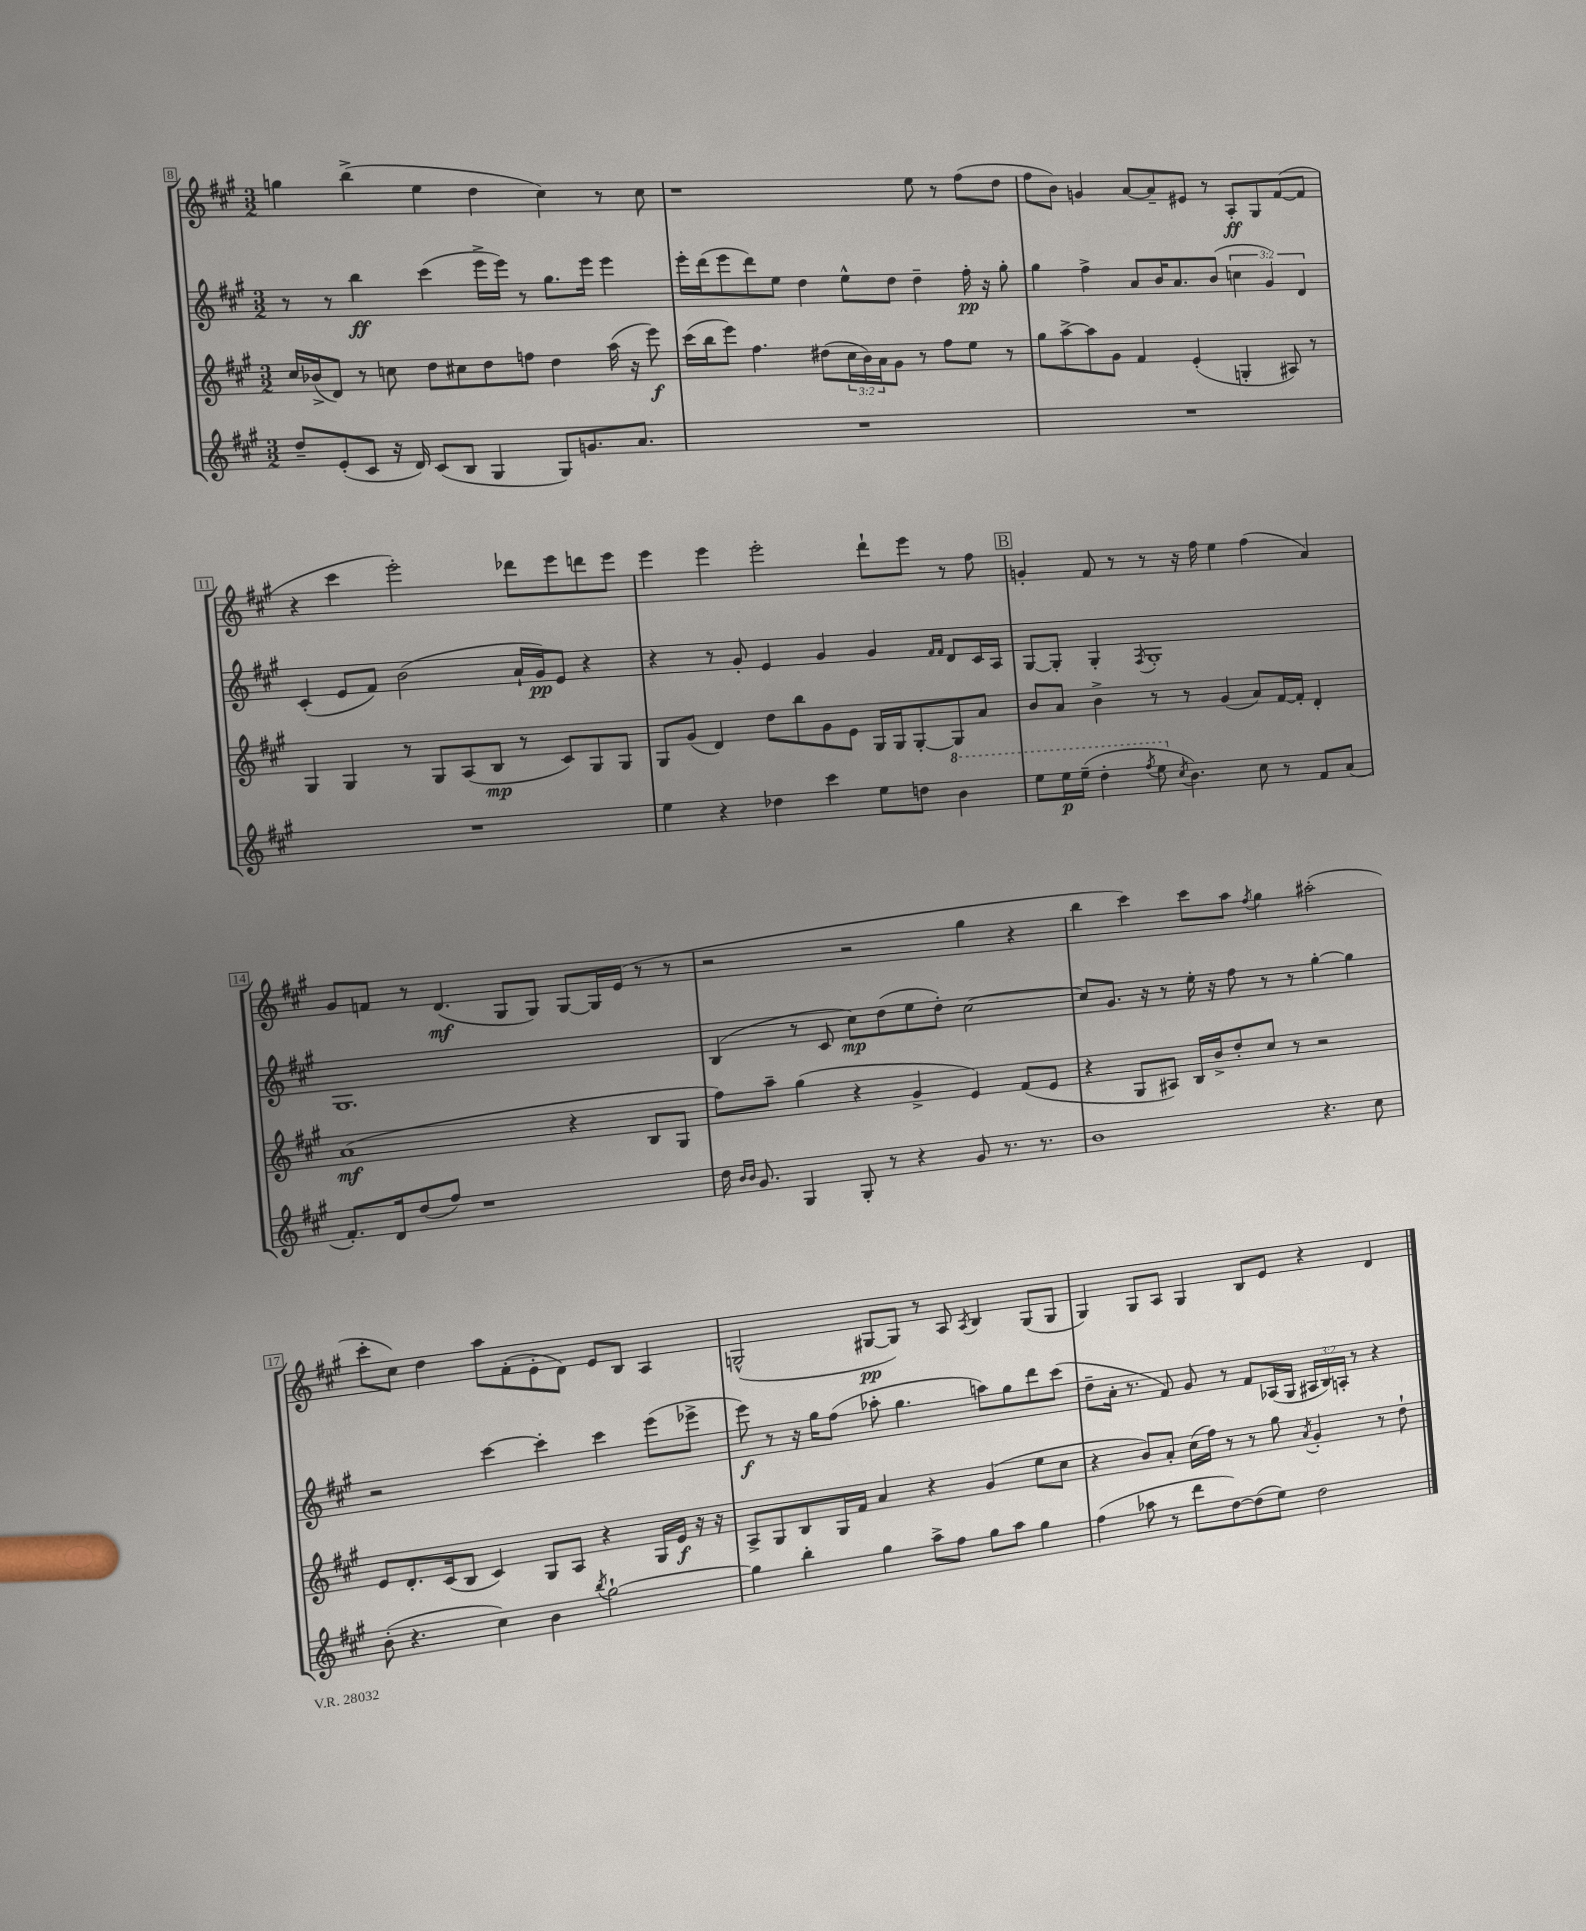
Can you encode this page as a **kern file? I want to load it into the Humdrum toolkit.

**kern	**dynam	**kern	**dynam	**kern	**dynam	**kern	**dynam
*part4	*part4	*part3	*part3	*part2	*part2	*part1	*part1
*staff4	*staff4	*staff3	*staff3	*staff2	*staff2	*staff1	*staff1
*clefG2	*	*clefG2	*	*clefG2	*	*clefG2	*
*k[f#c#g#]	*	*k[f#c#g#]	*	*k[f#c#g#]	*	*k[f#c#g#]	*
*M3/2	*	*M3/2	*	*M3/2	*	*M3/2	*
=8	=8	=8	=8	=8	=8	=8	=8
8dd~/L	.	16cc#/LL	.	8r	.	4ggn\	.
.	.	(16b-X^/J	.	.	.	.	.
(8e'/	.	8d/J)	.	8r	.	.	.
8c#/J	.	8r	.	4bb\	ff	(4bb^\	.
16r	.	8ccn\	.	.	.	.	.
16d/)	.	.	.	.	.	.	.
(8c#/L	.	8dd\L	.	(4ccc#\	.	4ee\	.
8B/J	.	8cc#X\	.	.	.	.	.
4G#/	.	8dd\	.	16eee^\LL	.	4dd\	.
.	.	.	.	16eee\JJ)	.	.	.
.	.	8ffn\J	.	8r	.	.	.
8G#/L)	.	4dd\	.	8.gg#\L	.	4cc#\)	.
8.gn/	.	.	.	.	.	.	.
.	.	.	.	16eee\Jk	.	.	.
.	.	(16aa\	.	4eee\	.	8r	.
8.a/J	.	16r	.	.	.	.	.
.	.	8eee\)	f	.	.	8cc#\	.
=9	=9	=9	=9	=9	=9	=9	=9
1.r	.	(16ccc#\LL	.	16eee'\LL	.	1r	.
.	.	16bb\J	.	(16ddd\J	.	.	.
.	.	8eee\J)	.	8eee\	.	.	.
.	.	4.ff#\	.	8ddd\)	.	.	.
.	.	.	.	8ee\J	.	.	.
.	.	.	.	4dd\	.	.	.
.	.	(8dd#X\L	.	.	.	.	.
.	.	24cc#\L	.	8ee^^\L	.	.	.
.	.	24b\)	.	.	.	.	.
.	.	24a\J	.	.	.	.	.
.	.	8g#\J	.	8dd\J	.	.	.
.	.	8r	.	4dd~\	.	8ee\	.
.	.	8ff#\L	.	.	.	8r	.
.	.	8ee\J	.	16ff#'\	pp	(8ff#\L	.
.	.	.	.	16r	.	.	.
.	.	8r	.	8gg#'\	.	8dd\J	.
=10	=10	=10	=10	=10	=10	=10	=10
1.r	.	8gg#\L	.	4gg#\	.	8ff#\L	.
.	.	[8aa^\	.	.	.	8b\J)	.
.	.	8aa\]	.	4ff#^\	.	4gn/	.
.	.	8g#\J	.	.	.	.	.
.	.	4f#/	.	8a/L	.	[8a/L	.
.	.	.	.	16b/K	.	8a~/]	.
.	.	.	.	8.a/	.	.	.
.	.	(4e'/	.	.	.	8e#X/J	.
.	.	.	.	(8b/J	.	8r	.
.	.	4Gn'/	.	6ccn\	.	8A'/L	ff
.	.	.	.	.	.	8G#/	.
.	.	.	.	6g#/)	.	.	.
.	.	8A#X/)	.	.	.	([8f#/	.
.	.	.	.	6d/	.	.	.
.	.	8r	.	.	.	8f#/J]	.
!!LO:LB:g=z
=11	=11	=11	=11	=11	=11	=11	=11
1.r	.	4G#/	.	(4c#'/	.	4r	.
.	.	4G#/	.	8e/L	.	4ccc#\	.
.	.	.	.	8f#/J)	.	.	.
.	.	8r	.	(2b\	.	2eee'\)	.
.	.	8G#/L	.	.	.	.	.
.	.	(8A/	.	.	.	.	.
.	.	8B/J	mp	.	.	.	.
.	.	8r	.	16a`/LL	.	8ddd-X\L	.
.	.	.	.	16g#/J)	pp	.	.
.	.	8c#/L)	.	8e/J	.	8eee\	.
.	.	8G#/	.	4r	.	8dddn\	.
.	.	8G#/J	.	.	.	8eee\J	.
=12	=12	=12	=12	=12	=12	=12	=12
4ee\	.	8G#/L	.	4r	.	4eee\	.
.	.	(8g#/J	.	.	.	.	.
4r	.	4d/)	.	8r	.	4eee\	.
.	.	.	.	8g#'/	.	.	.
4dd-X\	.	8dd\L	.	4e/	.	2eee'\	.
.	.	8bb\	.	.	.	.	.
4ccc#\	.	8g#\	.	4g#/	.	.	.
.	.	8e\J	.	.	.	.	.
8ee\L	.	16G#/LL	.	4g#/	.	8ddd`\L	.
.	.	16G#/J	.	.	.	.	.
8ddn\J	.	[8G#'/	.	.	.	8eee\J	.
.	.	.	.	16qqf#/LL	.	.	.
.	.	.	.	16qqf#/JJ	.	.	.
*8va	*	*	*	*	*	*	*
4bb\	.	8G#/]	.	8d/L	.	8r	.
.	.	8a/J	.	16c#/L	.	8ff#\	.
.	.	.	.	16A/JJ	.	.	.
!!LO:REH:place=s1:t=B
=13	=13	=13	=13	=13	=13	=13	=13
8eee\L	.	8b/L	.	[8G#/L	.	4gn'/	.
16eee\L	p	8a/J	.	8G#'/J]	.	.	.
(16eee~\JJ	.	.	.	.	.	.	.
4ddd'\	.	4b^\	.	4G#'/	.	8f#/	.
.	.	.	.	.	.	8r	.
8qfff#/	.	.	.	8qF#/	.	.	.
8eee\	.	8r	.	1G#'	.	8r	.
*X8va	*	*	*	*	*	*	*
8qcc#/	.	.	.	.	.	.	.
4.b\)	.	8r	.	.	.	16r	.
.	.	.	.	.	.	16ff#\	.
.	.	(4g#/	.	.	.	4ee\	.
8cc#\	.	8a/L)	.	.	.	(4ff#\	.
8r	.	[16f#/L	.	.	.	.	.
.	.	16f#'/JJ]	.	.	.	.	.
8f#/L	.	4d'/	.	.	.	4a/)	.
(8a/J	.	.	.	.	.	.	.
!!LO:LB:g=z
=14	=14	=14	=14	=14	=14	=14	=14
8.f#'/L)	.	(1a	mf	1.G#	.	8g#/L	.
.	.	.	.	.	.	8fn/J	.
16d/k	.	.	.	.	.	.	.
(8dd/	.	.	.	.	.	8r	.
8ff#/J)	.	.	.	.	.	(4.d/	mf
1r	.	.	.	.	.	.	.
.	.	.	.	.	.	8G#/L	.
.	.	.	.	.	.	8G#/J)	.
.	.	4r	.	.	.	[8G#/L	.
.	.	.	.	.	.	16G#/L]	.
.	.	.	.	.	.	(16e/JJ	.
.	.	8B/L	.	.	.	8r	.
.	.	8G#/J	.	.	.	8r	.
=15	=15	=15	=15	=15	=15	=15	=15
16dd\	.	8ff#\L)	.	(4B/	.	2r	.
16qqb/LL	.	.	.	.	.	.	.
16qqb/JJ	.	.	.	.	.	.	.
8.g#/	.	.	.	.	.	.	.
.	.	8aa~\J	.	.	.	.	.
4G#/	.	(4gg#\	.	8r	.	.	.
.	.	.	.	8c#/	.	.	.
8G#'/	.	4r	.	8cc#\L)	mp	2r	.
8r	.	.	.	(8dd\	.	.	.
4r	.	4g#^/	.	8ee\	.	.	.
.	.	.	.	8dd'\J)	.	.	.
8g#/	.	4e/)	.	[2cc#\	.	4gg#\	.
8.r	.	.	.	.	.	.	.
.	.	(8f#/L	.	.	.	4r	.
8.r	.	.	.	.	.	.	.
.	.	8e/J	.	.	.	.	.
=16	=16	=16	=16	=16	=16	=16	=16
1b	.	4r	.	8cc#/L]	.	4bb\	.
.	.	.	.	8.g#/J	.	.	.
.	.	8G#/L	.	.	.	4ccc#\)	.
.	.	.	.	16r	.	.	.
.	.	8A#X/J)	.	8r	.	.	.
.	.	16B/LL	.	16ee'\	.	8ccc#\L	.
.	.	16b^/J	.	16r	.	.	.
.	.	8dd'/	.	8ff#\	.	8aa\J	.
.	.	.	.	.	.	8qff#/	.
.	.	8cc#/J	.	8r	.	4gg#\	.
.	.	8r	.	8r	.	.	.
4.r	.	2r	.	[4gg#'\	.	(2aa#X'\	.
.	.	.	.	4gg#\]	.	.	.
8cc#\	.	.	.	.	.	.	.
!!LO:LB:g=z
=17	=17	=17	=17	=17	=17	=17	=17
(8b'\	.	8e/L	.	2r	.	8ccc#'\L	.
4.r	.	8.d'/	.	.	.	8cc#\J)	.
.	.	.	.	.	.	4dd\	.
.	.	(16c#/k	.	.	.	.	.
.	.	8B/J	.	.	.	.	.
4cc#\)	.	4c#/)	.	[4ccc#\	.	8aa\L	.
.	.	.	.	.	.	(8f#'\	.
4b\	.	8G#/L	.	4ccc#'\]	.	8e'\	.
.	.	8A/J	.	.	.	8d\J)	.
8qbb/	.	.	.	.	.	.	.
[2gg#`\	.	4r	.	4ccc#\	.	8e/L	.
.	.	.	.	.	.	8B/J	.
.	.	16G#/LL	.	(8eee\L	.	4A/	.
.	.	16e/JJ	f	.	.	.	.
.	.	16r	.	8eee-X^\J	.	.	.
.	.	16r	.	.	.	.	.
=18	=18	=18	=18	=18	=18	=18	=18
4gg#\]	.	8A^/L	.	8eee\)	f	(2Gn^^/	.
.	.	8G#/	.	8r	.	.	.
4bb'\	.	8B/	.	16r	.	.	.
.	.	.	.	16gg#\KL	.	.	.
.	.	16G#/L	.	(8ff#\J	.	.	.
.	.	16f#/JJ	.	.	.	.	.
4gg#\	.	4a/	.	8aa-X'\	.	[8G#X/L	pp
.	.	.	.	4.gg#\	.	8G#/J])	.
8aa^\L	.	4r	.	.	.	8r	.
8ff#\J	.	.	.	.	.	8A/	.
.	.	.	.	.	.	8qA/	.
8gg#\L	.	(4g#/	.	8aan\L)	.	4B/	.
8aa\J	.	.	.	8gg#\	.	.	.
4gg#\	.	8ee\L	.	8ddd\	.	(8G#/L	.
.	.	8cc#\J	.	(8ccc#\J	.	8G#/J	.
=19	=19	=19	=19	=19	=19	=19	=19
(4ff#\	.	4r	.	8dd~\L	.	4G#/)	.
.	.	.	.	16a'\Jk	.	.	.
.	.	.	.	8.r	.	.	.
8aa-X\	.	8b/L)	.	.	.	8G#/L	.
8r	.	8a'/J	.	8f#/)	.	8A/J	.
8ddd\L	.	(16cc#\LL	.	8g#/	.	4G#/	.
.	.	16ff#\JJ)	.	.	.	.	.
[8dd\)	.	8r	.	8r	.	.	.
(8dd\]	.	8r	.	8f#/L	.	8B/L	.
8ee\J)	.	8gg#\	.	(16A-X/L	.	8e/J	.
.	.	.	.	16G#/JJ	.	.	.
.	.	8qa/	.	.	.	.	.
2dd\	.	4g#'/	.	24A#X/LL	.	4r	.
.	.	.	.	24B/)	.	.	.
.	.	.	.	24An'/JJ	.	.	.
.	.	.	.	8r	.	.	.
.	.	8r	.	4r	.	4d/	.
.	.	8dd`\	.	.	.	.	.
==	==	==	==	==	==	==	==
*-	*-	*-	*-	*-	*-	*-	*-
